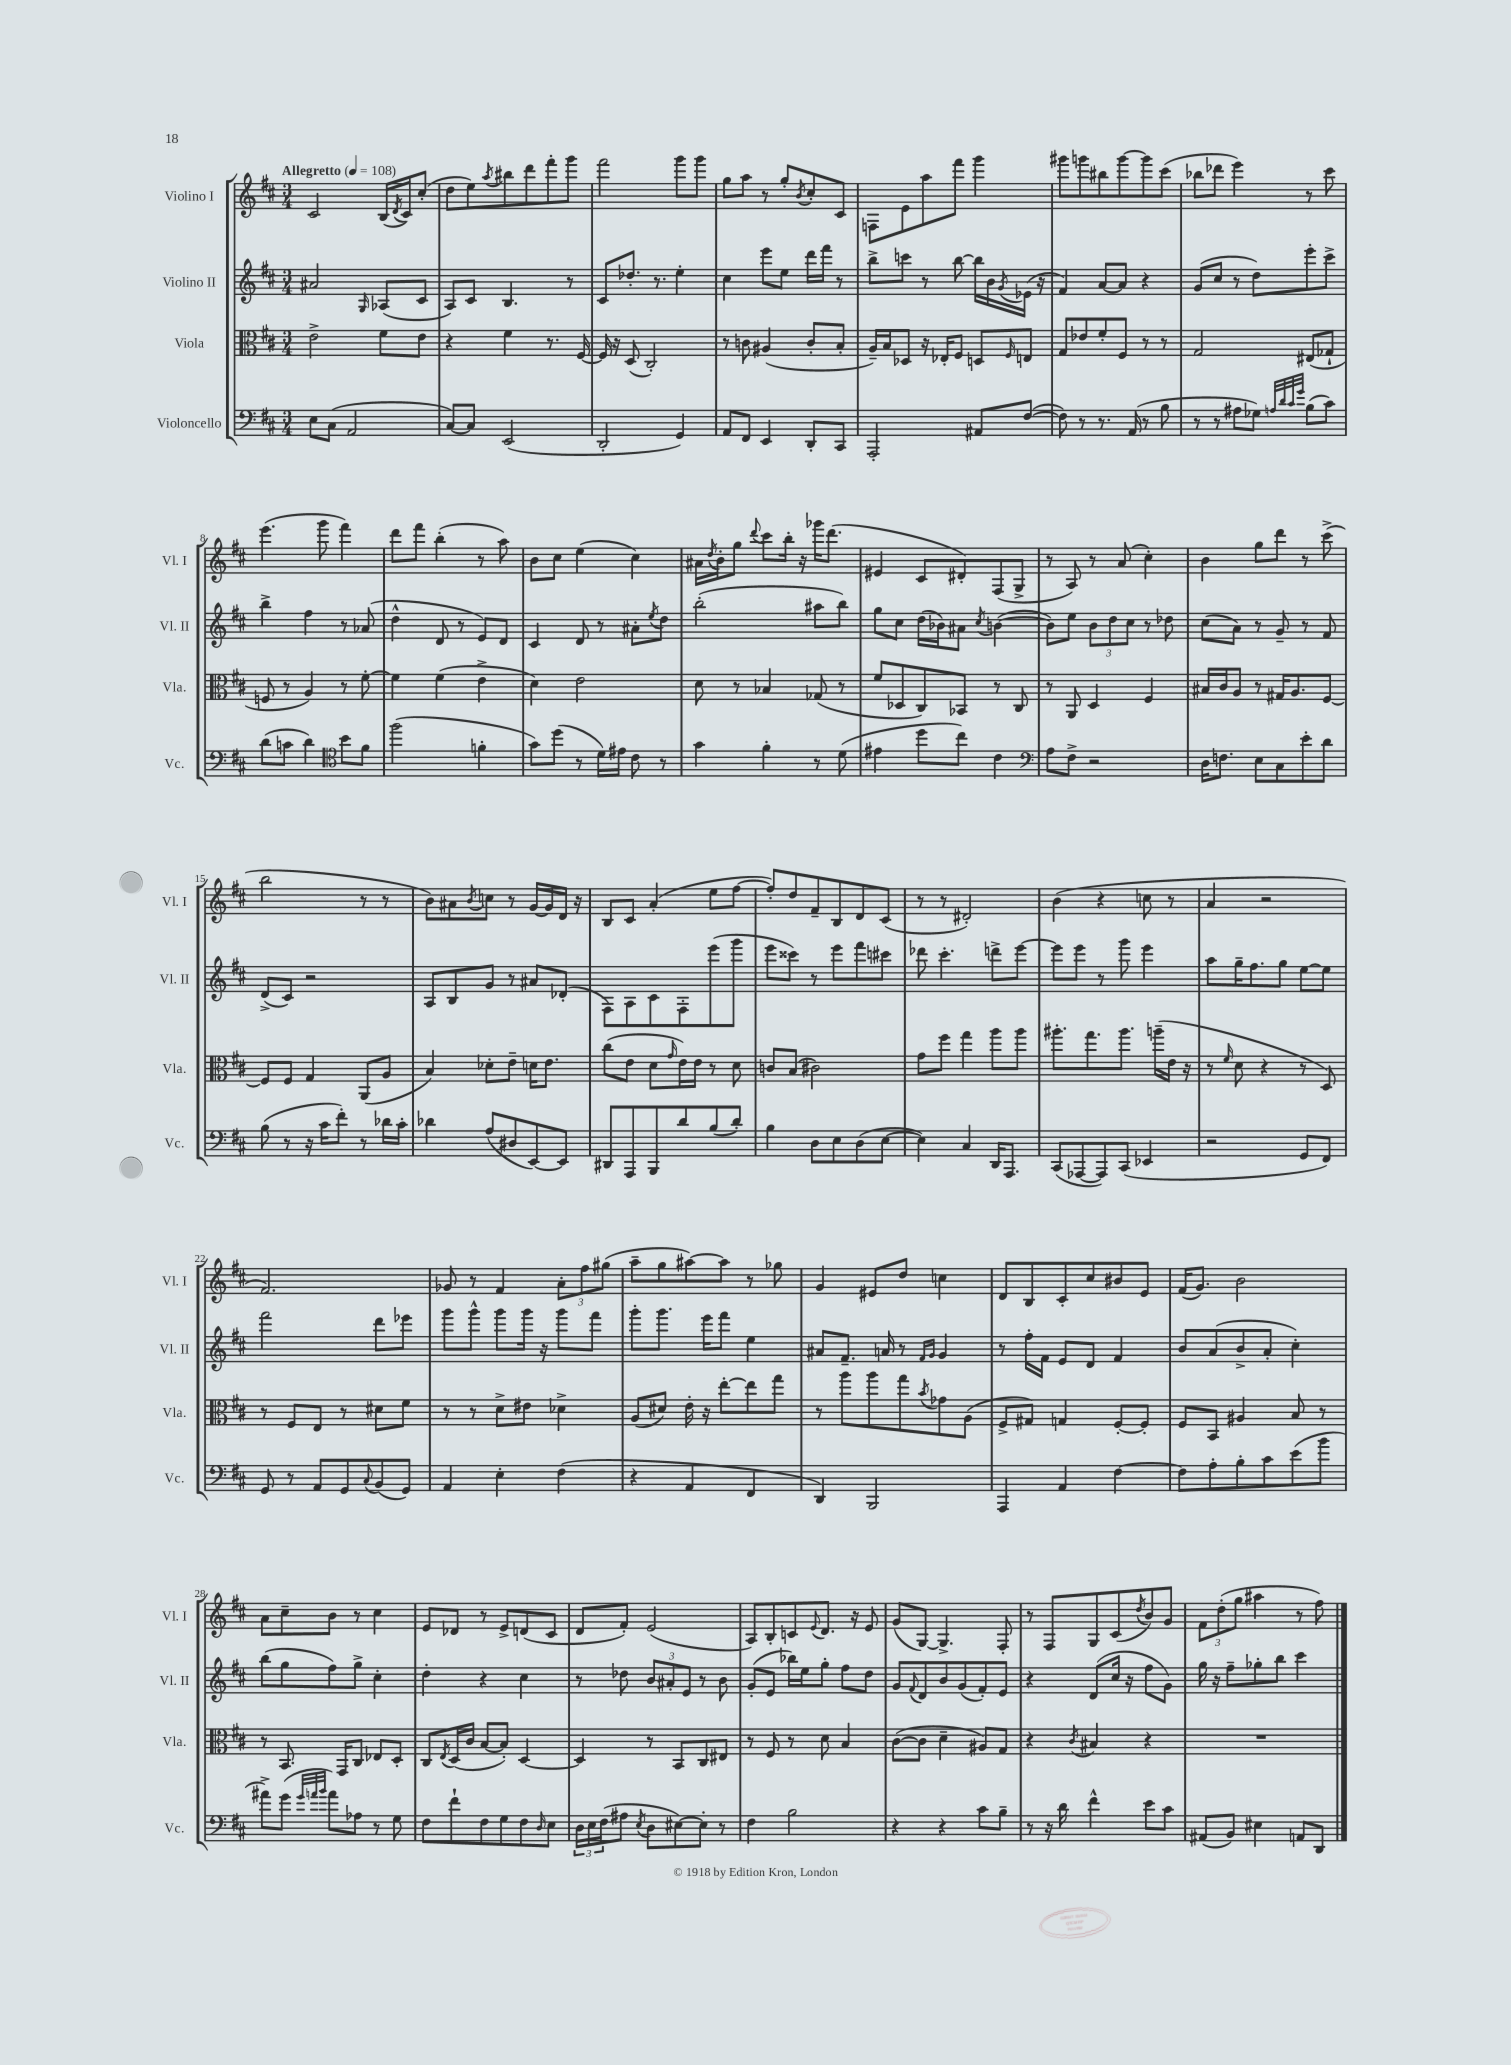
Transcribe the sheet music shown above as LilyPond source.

<<
\new StaffGroup <<
\new Staff = "s0" \with { instrumentName = "Violino I" shortInstrumentName = "Vl. I" } {
    \clef treble \key d \major \numericTimeSignature \time 3/4 \tempo "Allegretto" 4 = 108
    cis'2 b16( \acciaccatura { d'8 } cis'16) cis''8-.( |
    d''8 e''8) \acciaccatura { a''8 } bis''8 d'''8 fis'''8-. g'''8 |
    fis'''2 g'''8 g'''8 |
    g''8 a''8 r8 g''8-. \acciaccatura { b'8 } cis''8-. cis'8 |
    f8 e'8 a''8 fis'''8 g'''4 |
    gis'''8 g'''8 bis''8 g'''8~ g'''8 cis'''8( |
    bes''8 des'''8 e'''4) r8 cis'''8 |
    e'''4.( g'''8 fis'''4) |
    d'''8 fis'''8 b''4-.( r8 a''8) |
    b'8 cis''8 e''4( cis''4) |
    ais'16 \acciaccatura { d''8 } b'16-. g''8 \appoggiatura { d'''8 } cis'''8 b''16-. r16 ges'''16 d'''8.( |
    eis'4 cis'8 dis'8-.) fis8( g8-> |
    r8 a8) r8 a'8( cis''4-.) |
    b'4 g''8 d'''8 r8 cis'''8->( |
    b''2 r8 r8 |
    b'8) ais'8 \acciaccatura { b'8 } c''8 r8 g'16~ g'16 d'16 r16 |
    b8 cis'8 a'4-.( e''8 fis''8~ |
    fis''8-.) d''8 fis'8-- b8 d'8 cis'8( |
    r8 r8 dis'2-.) |
    b'4( r4 c''8 r8 |
    a'4 r2 |
    fis'2.) |
    ges'8 r8 fis'4 \tuplet 3/2 { a'8-. fis''8 gis''8( } |
    a''8-- g''8 ais''8~) ais''8 r8 ges''8 |
    g'4 eis'8 d''8 c''4 |
    d'8 b8 cis'8-. cis''8 bis'8 e'8 |
    fis'16( g'8.) b'2 |
    a'8 cis''8-- b'8 r8 cis''4 |
    e'8 des'8 r8 e'8-> d'8( cis'8 |
    d'8 fis'8-.) e'2( |
    a8) b8-. c'8 \appoggiatura { e'8 } d'8. r16 e'8 |
    g'8( g8~) g4.-> fis8-. |
    r8 fis8 g8 cis'8( \acciaccatura { d''8 } b'8) g'8 |
    \tuplet 3/2 { fis'8 d''8-.( g''8 } ais''4 r8 fis''8) \bar "|." |
}
\new Staff = "s1" \with { instrumentName = "Violino II" shortInstrumentName = "Vl. II" } {
    \clef treble \key d \major \numericTimeSignature \time 3/4
    ais'2 \grace { g16 } aes8( cis'8 |
    a8) cis'8 b4. r8 |
    cis'8 des''8.-. r8. e''4-. |
    cis''4 e'''8 e''8 d'''16 fis'''16 r8 |
    b''8-> c'''8 r8 b''8~ b''16 b'16 \acciaccatura { g'8 } ees'16( r16 |
    fis'4) a'8~ a'8 r4 |
    g'8( cis''8 r8 d''8) e'''8-. cis'''8-> |
    b''4-> fis''4 r8 aes'8( |
    d''4-^ d'8 r8 e'8) d'8 |
    cis'4 d'8 r8 ais'8-. \acciaccatura { e''8 } d''8 |
    b''2-.( ais''8 b''8) |
    g''8 cis''8 d''16( bes'16) ais'8 \acciaccatura { cis''8 } b'4~( |
    b'8) e''8 \tuplet 3/2 { b'8 d''8 cis''8 } r8 des''8 |
    cis''8( a'8) r8 g'8-- r8 fis'8 |
    d'8->( cis'8) r2 |
    a8 b8 g'8 r8 ais'8 des'8-.( |
    fis8) a8 cis'8 fis8-. e'''8( g'''8 |
    e'''8 cisis'''8) r8 e'''8 fis'''8 cis'''8 |
    des'''8 cis'''4.-. d'''8-> e'''8~ |
    e'''8 e'''8 r8 g'''8 e'''4 |
    a''8 g''16-- fis''8. g''8 e''8~ e''8 |
    fis'''2 d'''8 ees'''8 |
    g'''8 g'''8-^ g'''8 g'''16 r16 g'''8 fis'''8 |
    g'''8-. g'''8. e'''16 fis'''8 e''4 |
    ais'8 fis'8.-- a'16 r8 \grace { fis'16 g'16 } g'4 |
    r8 fis''16-. fis'16 e'8 d'8 fis'4 |
    b'8 a'8( b'8-> a'8-. cis''4-.) |
    b''8( g''8 fis''8) g''8-> cis''4-. |
    d''4-. r4 cis''4 |
    r8 des''8 \tuplet 3/2 { b'8 ais'8-. e'8 } r8 b'8 |
    g'8-.( e'8 bes''16) e''16 g''8-. fis''8 d''8 |
    g'8 \appoggiatura { fis'8 } d'8 b'8 g'8( fis'8-.) e'8 |
    r4 d'8( cis''16 r16 fis''8 g'8) |
    g''16 r16 fis''8-- ges''8-. b''8 cis'''4 \bar "|." |
}
\new Staff = "s2" \with { instrumentName = "Viola" shortInstrumentName = "Vla." } {
    \clef alto \key d \major \numericTimeSignature \time 3/4
    e'2-> fis'8 e'8 |
    r4 fis'4 r8. fis16~ |
    fis16 r16 d8( cis2-.) |
    r8 c'8 ais4( c'8-. b8-. |
    a16--) b16 des8 r16 ees16-. fis8 d8 \grace { fis16 } e8 |
    g8 ees'8 fis'8-. fis8 r8 r8 |
    g2 eis8( ges8-! |
    f8 r8 a4) r8 fis'8~-. |
    fis'4 fis'4( e'4-> |
    d'4) e'2 |
    d'8 r8 bes4 ges8( r8 |
    fis'8 des8 cis8) bes,8 r8 cis8 |
    r8 a,8 d4 fis4 |
    bis16 cis'16 a8 r8 gis16 a8. fis8~ |
    fis8 fis8 g4 a,8( a8 |
    b4) des'8-. e'8-- d'16 e'8. |
    cis''8( e'8 d'8 \grace { g'16 } e'16) e'16 r8 d'8 |
    c'8 b8( cis'2) |
    g'8 fis''8 g''4 a''8 a''8 |
    ais''8.-. g''8. ais''8. a''16--( e'16 r16 |
    r8 \grace { fis'16 } d'8 r4 r8 d8) |
    r8 fis8 e8 r8 dis'8 fis'8 |
    r8 r8 d'8-> eis'8 des'4-> |
    a8( dis'8) e'16-. r16 e''8~-. e''8 g''8 |
    r8 a''8 a''8 g''8 \acciaccatura { b'8 } ges'8 a8( |
    fis8-> gis8) g4 fis8~-. fis8-. |
    fis8 b,8 ais4 b8 r8 |
    r8 b,8. g,16 cis8 ees8 d8-. |
    cis8 \acciaccatura { e8 } d16( cis'16 b8~ b8-.) d4~ |
    d4 r8 b,8 cis8 eis8 |
    r8 fis8 r8 d'8 b4 |
    cis'8~( cis'8 d'4-- ais8) g8 |
    r4 \acciaccatura { cis'8 } bis4 r4 |
    R2. \bar "|." |
}
\new Staff = "s3" \with { instrumentName = "Violoncello" shortInstrumentName = "Vc." } {
    \clef bass \key d \major \numericTimeSignature \time 3/4
    e8 cis8( a,2 |
    cis8~) cis8 e,2( |
    d,2-. g,4) |
    a,8 fis,8 e,4 d,8-. cis,8 |
    a,,2-. ais,8 fis8~( |
    fis8) r8 r8. a,16( r8 b8 |
    r8 r8 ais8 ges8) \grace { a32 d'32 cis'32 g'32 } b8( cis'8) |
    d'8( c'8 d'4) \clef tenor b'8 fis'8 |
    fis''2( f'4-. |
    g'8) d''8( r8 d'16) eis'16 cis'8 r8 |
    g'4 fis'4-. r8 d'8( |
    eis'4 d''8 cis''8) cis'4 |
    \clef bass a8 fis8-> r2 |
    d16 f8. e8 cis8 e'8-. d'8 |
    b8( r8 r16 cis'16 fis'8-.) r8 des'16 cis'16-. |
    des'4 a8( dis8 e,8~) e,8 |
    dis,8 a,,8 b,,8 d'8 b8( d'8-.) |
    b4 d8 e8 d8( e8~ |
    e4) cis4 d,16 a,,8. |
    cis,8( aes,,8~ aes,,8) cis,8( ees,4 |
    r2 g,8 fis,8) |
    g,8 r8 a,8 g,8 \appoggiatura { cis8 } b,8( g,8) |
    a,4 e4-. fis4( |
    r4 a,4 fis,4 |
    d,4) b,,2 |
    a,,4 a,4 fis4~ |
    fis8 a8-. b8-. cis'8 e'8( b'8 |
    ais'8->) g'8( \grace { g'32 a'32 b'32 } a'8) aes8 r8 g8 |
    fis8 fis'8-! fis8 g8 fis8 \grace { d16 } e8 |
    \tuplet 3/2 { d16 e16 fis16( } ais8 \acciaccatura { e8 } d8 eis8~) eis8-. r8 |
    fis4 b2 |
    r4 r4 cis'8 b8-- |
    r8 r16 d'16 fis'4-^ e'8 cis'8 |
    ais,8( b,8) eis4 a,8 d,8 \bar "|." |
}
>>
>>
